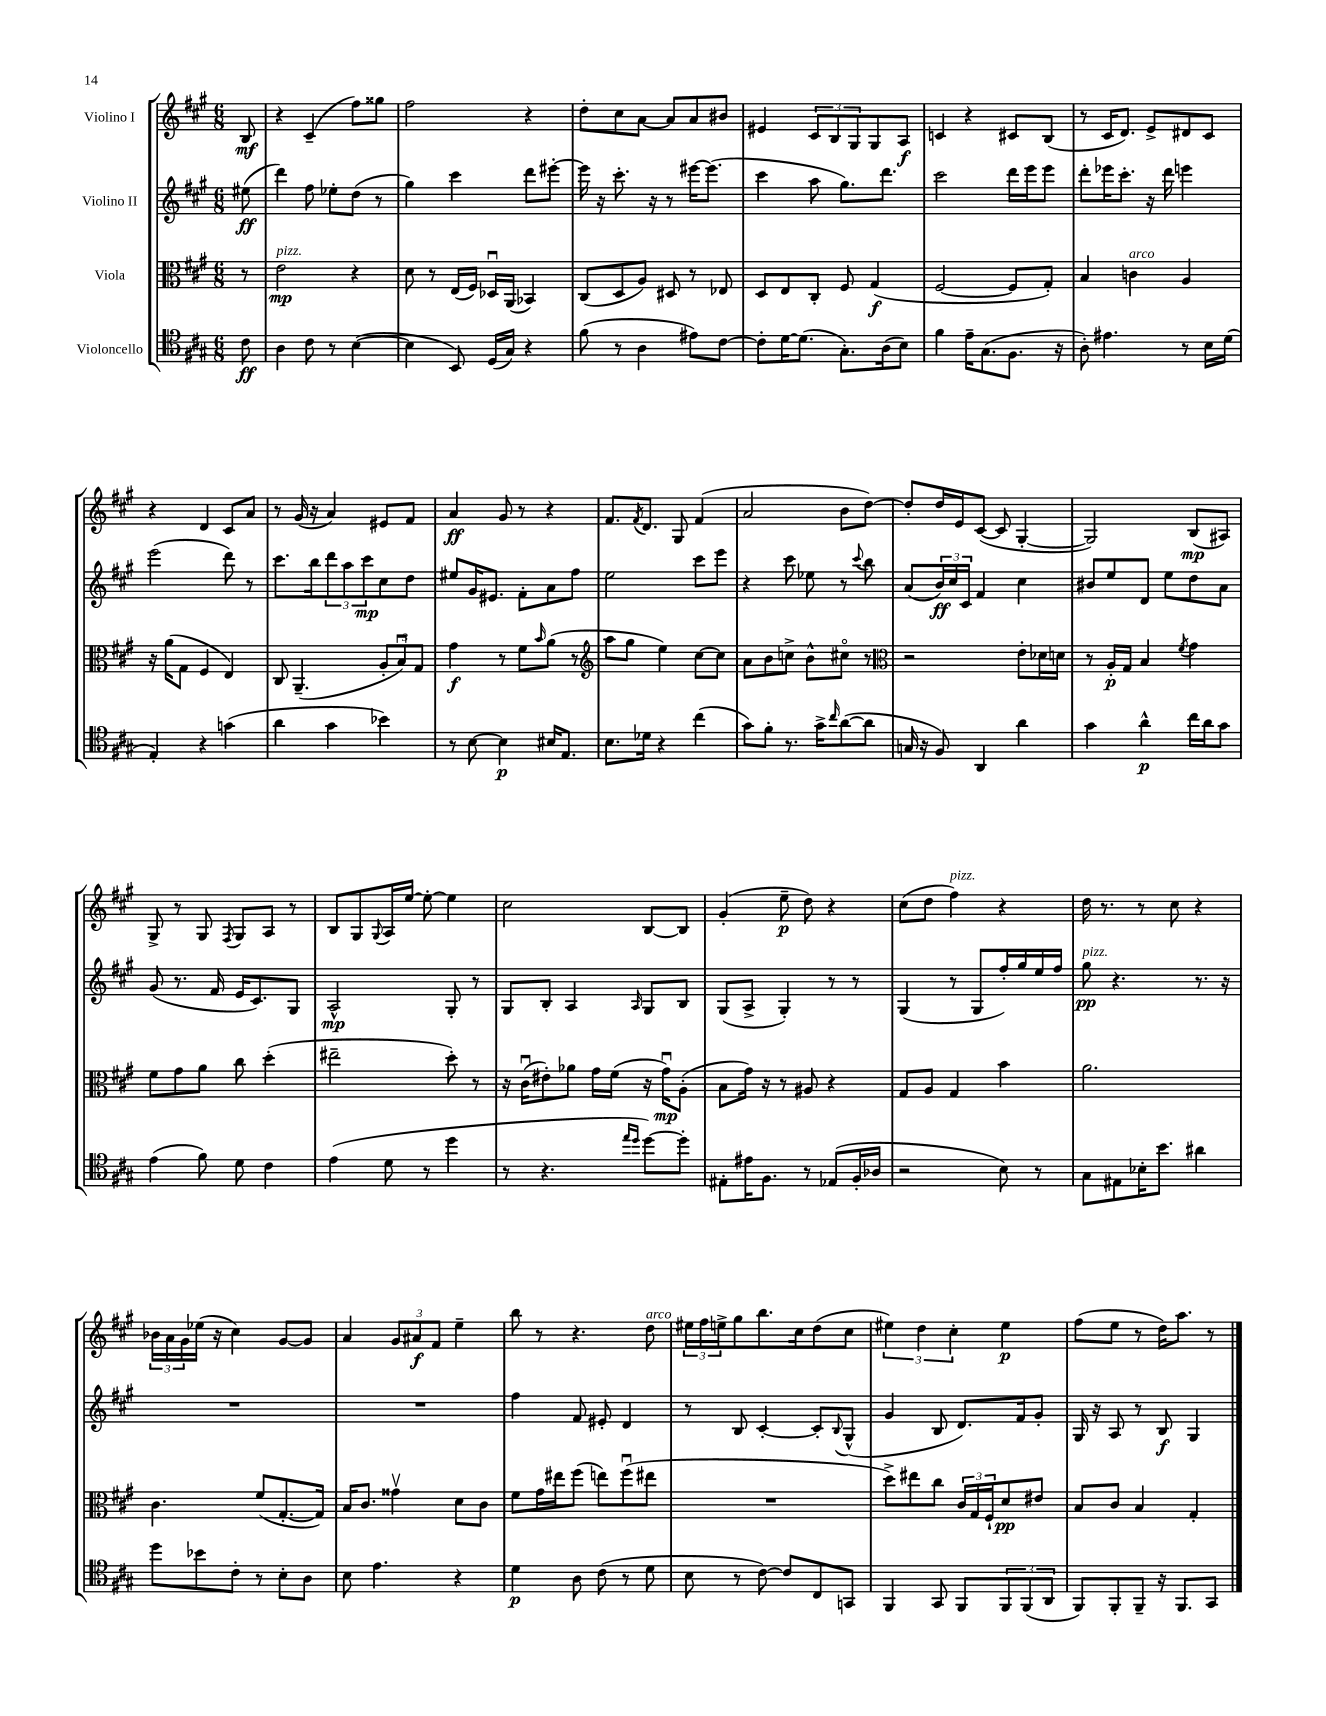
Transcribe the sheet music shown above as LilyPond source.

<<
\new StaffGroup <<
\new Staff = "s0" \with { instrumentName = "Violino I" } {
    \clef treble \key a \major \numericTimeSignature \time 6/8 \partial 8
    b8\mf |
    r4 cis'4--( fis''8) gisis''8 |
    fis''2 r4 |
    d''8-. cis''8 a'8~ a'8 a'8 bis'8 |
    eis'4 \tuplet 3/2 { cis'8 b8 gis8 } gis8 a8\f |
    c'4 r4 cis'8 b8( |
    r8 cis'16 d'8.) e'8-> dis'8 cis'8 |
    r4 d'4 cis'8 a'8 |
    r8 gis'16( r16 a'4) eis'8 fis'8 |
    a'4\ff gis'8 r8 r4 |
    fis'8. \acciaccatura { fis'8 } d'8. gis8 fis'4( |
    a'2 b'8 d''8~) |
    d''8-. d''16 e'16 cis'8~( cis'8 gis4~-. |
    gis2) b8\mp( ais8) |
    gis8-> r8 gis8 \acciaccatura { fis8 } gis8 a8 r8 |
    b8 gis8 \appoggiatura { gis8 } a16 e''16~ e''8~-. e''4 |
    cis''2 b8~ b8 |
    gis'4-.( e''8--\p d''8) r4 |
    cis''8( d''8 fis''4^\markup { \italic "pizz." }) r4 |
    d''16 r8. r8 cis''8 r4 |
    \tuplet 3/2 { bes'16 a'16 gis'16 } ees''16( r16 cis''4) gis'8~ gis'8 |
    a'4 \tuplet 3/2 { gis'8 ais'8\f fis'8 } e''4-- |
    b''8 r8 r4. d''8^\markup { \italic "arco" } |
    \tuplet 3/2 { eis''16 fis''16 e''16-> } gis''8 b''8. cis''16 d''8( cis''8 |
    \tuplet 3/2 { eis''4) d''4 cis''4-. } eis''4\p |
    fis''8( e''8 r8 d''16) a''8. r8 \bar "|." |
}
\new Staff = "s1" \with { instrumentName = "Violino II" } {
    \clef treble \key a \major \numericTimeSignature \time 6/8 \partial 8
    eis''8\ff( |
    d'''4) fis''8 ees''8-. d''8( r8 |
    gis''4) cis'''4 d'''8 eis'''8~-. |
    eis'''16 r16 cis'''8.-. r16 r8 eis'''16~ eis'''8.( |
    cis'''4 a''8 gis''8.) d'''8. |
    cis'''2 d'''16 e'''16 e'''8 |
    d'''8-. ees'''16 cis'''8.-. r16 d'''16 e'''4 |
    e'''2( d'''8) r8 |
    cis'''8. b''16 \tuplet 3/2 { d'''8 a''8 cis'''8\mp } cis''8 d''8 |
    eis''8 gis'16 eis'8. fis'8-. a'8 fis''8 |
    e''2 cis'''8 e'''8 |
    r4 cis'''8 ees''8 r8 \appoggiatura { cis'''8 } b''8 |
    a'8( \tuplet 3/2 { b'16\ff) cis''16 cis'16 } fis'4 cis''4 |
    bis'8 e''8 d'8 e''8 d''8 a'8 |
    gis'8( r8. fis'16 e'16 cis'8.) gis8 |
    a2-^\mp gis8-. r8 |
    gis8 b8-. a4 \grace { a16 } gis8 b8 |
    gis8( a8-> gis4-.) r8 r8 |
    gis4( r8 gis8 fis''16-.) gis''16 e''16 fis''16 |
    gis''8\pp^\markup { \italic "pizz." } r4. r8. r16 |
    R2. |
    R2. |
    fis''4 fis'8 eis'8-. d'4 |
    r8 b8 cis'4~-. cis'8-. \appoggiatura { b8 } gis8-^( |
    gis'4 b8 d'8.) fis'16 gis'8-. |
    gis16 r16 a8 r8 b8\f gis4 \bar "|." |
}
\new Staff = "s2" \with { instrumentName = "Viola" } {
    \clef alto \key a \major \numericTimeSignature \time 6/8 \partial 8
    r8 |
    e'2\mp^\markup { \italic "pizz." } r4 |
    d'8 r8 e16( fis16) des16\downbow a,16( bes,4) |
    cis8( d8 a8) dis8 r8 ees8 |
    d8 e8 cis8-. fis8 gis4\f( |
    fis2~ fis8 gis8-.) |
    b4 c'4^\markup { \italic "arco" } a4 |
    r16 a'16( gis8 fis4 e4) |
    cis8 a,4.--( \tuplet 3/2 { a8-. b8\downbow) gis8 } |
    gis'4\f r8 fis'8 \grace { b'16 } a'8( r8 |
    \clef treble a''8 gis''8 e''4) cis''8~ cis''8 |
    a'8 b'8 c''8-> b'8-^ cis''8\flageolet r8 |
    \clef alto r2 e'8-. des'16 d'16 |
    r8 a16-.\p gis16 b4 \acciaccatura { fis'8 } gis'4 |
    fis'8 gis'8 a'8 cis''8 d''4-.( |
    eis''2-- d''8-.) r8 |
    r16 cis'16\downbow( eis'8-.) aes'8 gis'16 fis'16( r16 gis'16\downbow\mp) a8-.( |
    b8 gis'16) r16 r8 ais8 r4 |
    gis8 a8 gis4 b'4 |
    a'2. |
    cis'4. fis'8( gis8.~-. gis16) |
    b16 cis'8. gisis'4\upbow d'8 cis'8 |
    fis'8 gis'16 eis''16 fis''8( e''8) fis''8\downbow( eis''8 |
    R2. |
    d''8->) eis''8 cis''8 \tuplet 3/2 { cis'16 gis16 fis16-! } d'8\pp eis'8 |
    b8 cis'8 b4 gis4-. \bar "|." |
}
\new Staff = "s3" \with { instrumentName = "Violoncello" } {
    \clef tenor \key a \major \numericTimeSignature \time 6/8 \partial 8
    cis'8\ff |
    a4 cis'8 r8 b4~( |
    b4 b,8) d16( gis16) r4 |
    fis'8( r8 a4 eis'8) cis'8~ |
    cis'8-. d'16~ d'8.( gis8.-.) a16( b8) |
    fis'4 e'16-- gis8.( fis8. r16 |
    a8-.) eis'4. r8 b16 d'16( |
    e4-.) r4 g'4( |
    a'4 gis'4 bes'4) |
    r8 b8~ b4\p bis16 e8. |
    b8. des'16 r4 cis''4( |
    gis'8) fis'8-. r8. gis'16-> \grace { cis''16 } a'8~( a'8 |
    g16 r16 fis8) a,4 a'4 |
    gis'4 a'4-^\p cis''16 a'16 gis'8 |
    e'4( fis'8) d'8 cis'4 |
    e'4( d'8 r8 d''4 |
    r8 r4. \grace { e''16 d''16 } d''8~) d''8-. |
    eis8-. eis'16 fis8. r8 ees8( fis16-. aes16 |
    r2 b8) r8 |
    gis8 eis8 bes16-. b'8. ais'4 |
    d''8 bes'8 cis'8-. r8 b8-. a8 |
    b8 e'4. r4 |
    d'4\p a8 cis'8( r8 d'8 |
    b8 r8 cis'8~) cis'8 cis8 g,8 |
    fis,4 gis,8 fis,8 \tuplet 3/2 { fis,8 fis,8( a,8 } |
    fis,8) fis,8-. fis,8-- r16 fis,8. gis,8 \bar "|." |
}
>>
>>
\layout { \context { \Score \remove "Bar_number_engraver" } }
